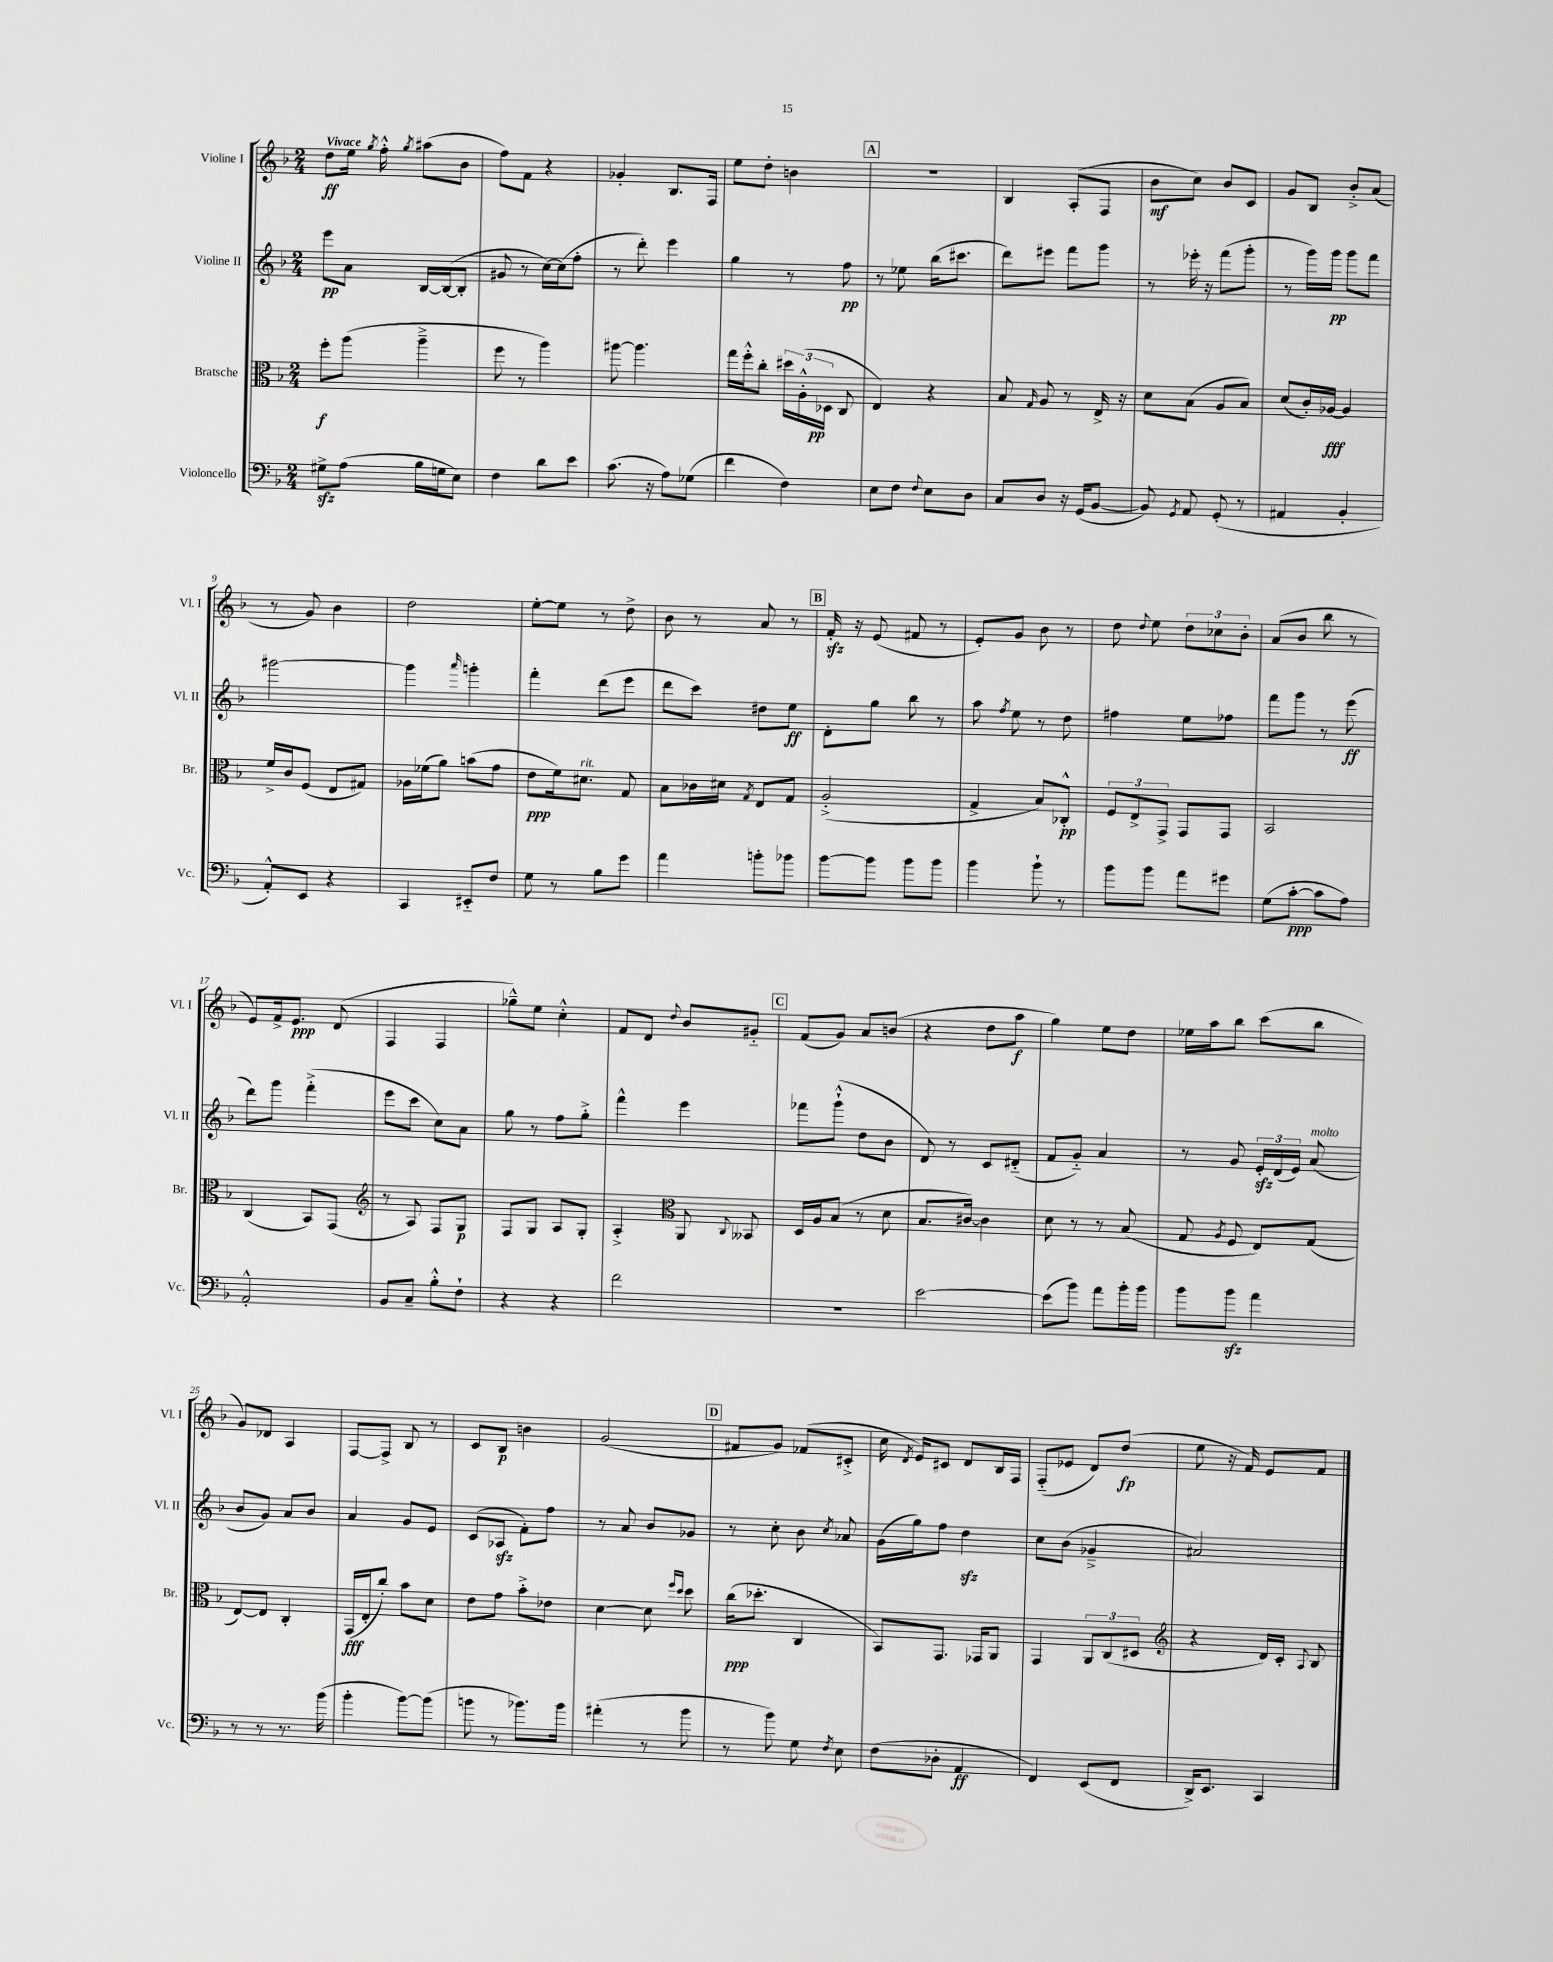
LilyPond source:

<<
\new StaffGroup <<
\new Staff = "s0" \with { instrumentName = "Violine I" shortInstrumentName = "Vl. I" } {
    \clef treble \key f \major \numericTimeSignature \time 2/4 \tempo "Vivace"
    \autoBeamOff d''8[\ff e''16] \acciaccatura { g''8 } f''16-.-^ \acciaccatura { g''8 } ais''8[( bes'8] |
    f''8[) f'8] r4 |
    ges'4-. bes8.[ f16] |
    e''8[ d''8]-. b'4 |
    \mark \markup { \box "A" } r2 |
    bes4 a8[-.( f8] |
    bes'8[\mf c''8]) bes'8[ c'8] |
    g'8[ bes8] bes'8[-.-> a'8]( |
    r8 g'8) bes'4 |
    d''2 |
    e''8[~-. e''8] r8 d''8-> |
    bes'8 r8 a'8 r8 |
    \mark \markup { \box "B" } f'16-.\sfz r16 e'8( fis'8 r8 |
    e'8[-.) g'8] bes'8 r8 |
    d''8 \appoggiatura { d''8 } e''8 \tuplet 3/2 { d''8[ ces''8 bes'8]-. } |
    a'8[( bes'8] bes''8 r8 |
    e'8[) f'16-> e'8.]\ppp d'8( |
    f4 f4 |
    ges''8[---^) e''8] c''4-.-^ |
    f'8[ d'8] \appoggiatura { d''8 } bes'8[ gis'8]-_ |
    \mark \markup { \box "C" } f'8[( g'8]) a'8[ b'8]( |
    r4 d''8[ a''8]\f |
    g''4) e''8[ d''8] |
    ees''16[ a''16 bes''8] c'''8[( bes''8] |
    g'8[) des'8] a4 |
    f8[~ f8]-> bes8 r8 |
    c'8[ bes8]\p b'4 |
    g'2( |
    \mark \markup { \box "D" } fis'8[ g'8]) fes'8[( cis'8]-.-> |
    c''16 \acciaccatura { d'8 } e'16[) cis'8] d'8[ bes16 f16] |
    f8[-_( ees'8] d'8[) d''8]\fp( |
    e''8 r16 f'16) e'8[ f'8] \bar "|." |
}
\new Staff = "s1" \with { instrumentName = "Violine II" shortInstrumentName = "Vl. II" } {
    \clef treble \key f \major \numericTimeSignature \time 2/4
    \autoBeamOff e'''8[\pp a'8] bes16[~ bes16~( bes8]-. |
    gis'8 r8 c''16[~) c''16( f''8]-. |
    r8 d'''8-.) e'''4 |
    g''4 r8 f''8\pp |
    \mark \markup { \box "A" } r8 ees''8 bes''16[( cis'''8.] |
    d'''8[) eis'''8] f'''8[ g'''8] |
    r8 ees'''16-. r16 f'''8[( g'''8]-. |
    r8 g'''16[) g'''16]\pp g'''8[ f'''8] |
    gis'''2~ |
    gis'''4 \grace { a'''16 } g'''4-. |
    f'''4-. d'''8[( e'''8] |
    d'''8[ c'''8]) dis''8[ e''8]\ff |
    \mark \markup { \box "B" } d'8[-. g''8] bes''8 r8 |
    a''8 \acciaccatura { f''8 } e''8 r8 d''8 |
    fis''4 e''8[ fes''8] |
    f'''8[ g'''8] r8 e'''8\ff( |
    d'''8[) g'''8] f'''4-.->( |
    e'''8[ c'''8] c''8[) a'8] |
    g''8 r8 f''8[ g''8]-.-> |
    f'''4-^ e'''4 |
    \mark \markup { \box "C" } fes'''8[ g'''8]-!-^( d''8[ bes'8] |
    d'8) r8 c'8[ dis'8]-_( |
    f'8[ g'8]-_) a'4 |
    r8 g'8 \tuplet 3/2 { e'16[-.\sfz d'16( e'16]) } a'8^\markup { \italic "molto" }( |
    bes'8[ g'8]) a'8[ bes'8] |
    a'4 g'8[ e'8] |
    c'8[( aes8]\sfz f'8[-.) f''8] |
    r8 a'8 bes'8[ ges'8] |
    \mark \markup { \box "D" } r8 c''8-. bes'8 \acciaccatura { c''8 } aes'8 |
    g'16[( g''16) f''8] d''4\sfz |
    c''8[ bes'8]( ges'4---> |
    ais'2) \bar "|." |
}
\new Staff = "s2" \with { instrumentName = "Bratsche" shortInstrumentName = "Br." } {
    \clef alto \key f \major \numericTimeSignature \time 2/4
    \autoBeamOff f''8[-.\f a''8]( a''4---> |
    f''8 r8 a''4) |
    ais''8~ ais''4. |
    g''16[ f''16-.-^ c''8]-. \tuplet 3/2 { dis''16[ a16-.-^( des16]\pp } c8 |
    \mark \markup { \box "A" } e4) r4 |
    bes8 \grace { g16 } a8 r8 e16-> r16 |
    d'8[ bes8]( a8[ bes8]) |
    d'8[( c'16-.) aes16]~\fff aes4 |
    f'16[-> c'16 f8]( e8[ gis8]) |
    aes16[ fes'16( a'8]) b'8[( g'8] |
    e'8[\ppp f'16) dis'8.]^\markup { \italic "rit." } g8 |
    bes8[ ces'16 dis'16] \acciaccatura { g8 } e8[ g8] |
    \mark \markup { \box "B" } a2-.->( |
    g4-> bes8[) ces8]-.-^\pp |
    \tuplet 3/2 { f8[ e8-> g,8]-> } g,8[ g,8] |
    bes,2 |
    c4( bes,8[) g,8]( |
    \clef treble r8 a8) f8[ g8]\p |
    f8[ g8] a8[ g8]-. |
    a4-.-> \clef alto a,8 \appoggiatura { c8 } beses,8 |
    \mark \markup { \box "C" } d16[ a16 bes8]( r8 d'8 |
    bes8.[ cis'16]~) cis'4 |
    d'8 r8 r8 bes8( |
    g8 \acciaccatura { a8 } f8 e8[) g8]( |
    e8[~) e8] c4-. |
    g,16[\fff( e16-. c''8]-.) bes'8[ d'8] |
    e'8[ g'8] bes'8[-.-> ees'8] |
    d'4~ d'8 \grace { f''16[ d''16] } d''8 |
    \mark \markup { \box "D" } c''16[\ppp( des''8.]-. c4 |
    bes,8[) g,8.] ges,16[ a,8] |
    g,4 \tuplet 3/2 { a,8[ c8( dis8] } |
    \clef treble r4 d'16[) c'16]-. \appoggiatura { a8 } bes8 \bar "|." |
}
\new Staff = "s3" \with { instrumentName = "Violoncello" shortInstrumentName = "Vc." } {
    \clef bass \key f \major \numericTimeSignature \time 2/4
    \autoBeamOff gis8[->\sfz a8]( bes16[ g16 e8]) |
    f4 d'8[ e'8] |
    c'8.( r16 a8[) ges8]( |
    f'4 f4) |
    \mark \markup { \box "A" } e8[ f8] \appoggiatura { f8 } e8[ d8] |
    c8[ d8] r16 g,16[( bes,8]~ |
    bes,8) \acciaccatura { g,8 } a,8 g,8-.( r8 |
    ais,4 bes,4-. |
    a,8[-.-^) e,8] r4 |
    c,4 eis,8[-_ f8] |
    g8 r8 bes8[ g'8] |
    a'4 b'8[-. bes'8] |
    \mark \markup { \box "B" } bes'8[~ bes'8] bes'8[ bes'8] |
    bes'4 bes'8-! r8 |
    bes'8[ bes'8] a'8[ gis'8] |
    g8[( c'8]~-.\ppp c'8[ a8]) |
    a,2-.-^ |
    bes,8[ c8]-- bes8[-.-^ f8]-! |
    r4 r4 |
    f'2 |
    \mark \markup { \box "C" } R2 |
    e'2~ |
    e'8[( bes'8]) a'8[ bes'16-. bes'16] |
    bes'8[ bes'8]\sfz a'4 |
    r8 r8 r8. bes'16( |
    bes'4-. bes'8[~) bes'8]( |
    b'8 r8 bes'8.[) bes'16] |
    ais'4-.( r8 bes'8 |
    \mark \markup { \box "D" } r8 bes'8) g8 \acciaccatura { f8 } e8 |
    f8[( des8]-. a,4\ff |
    f,4) e,8[( f,8] |
    d,16[->) e,8.] c,4 \bar "|." |
}
>>
>>
